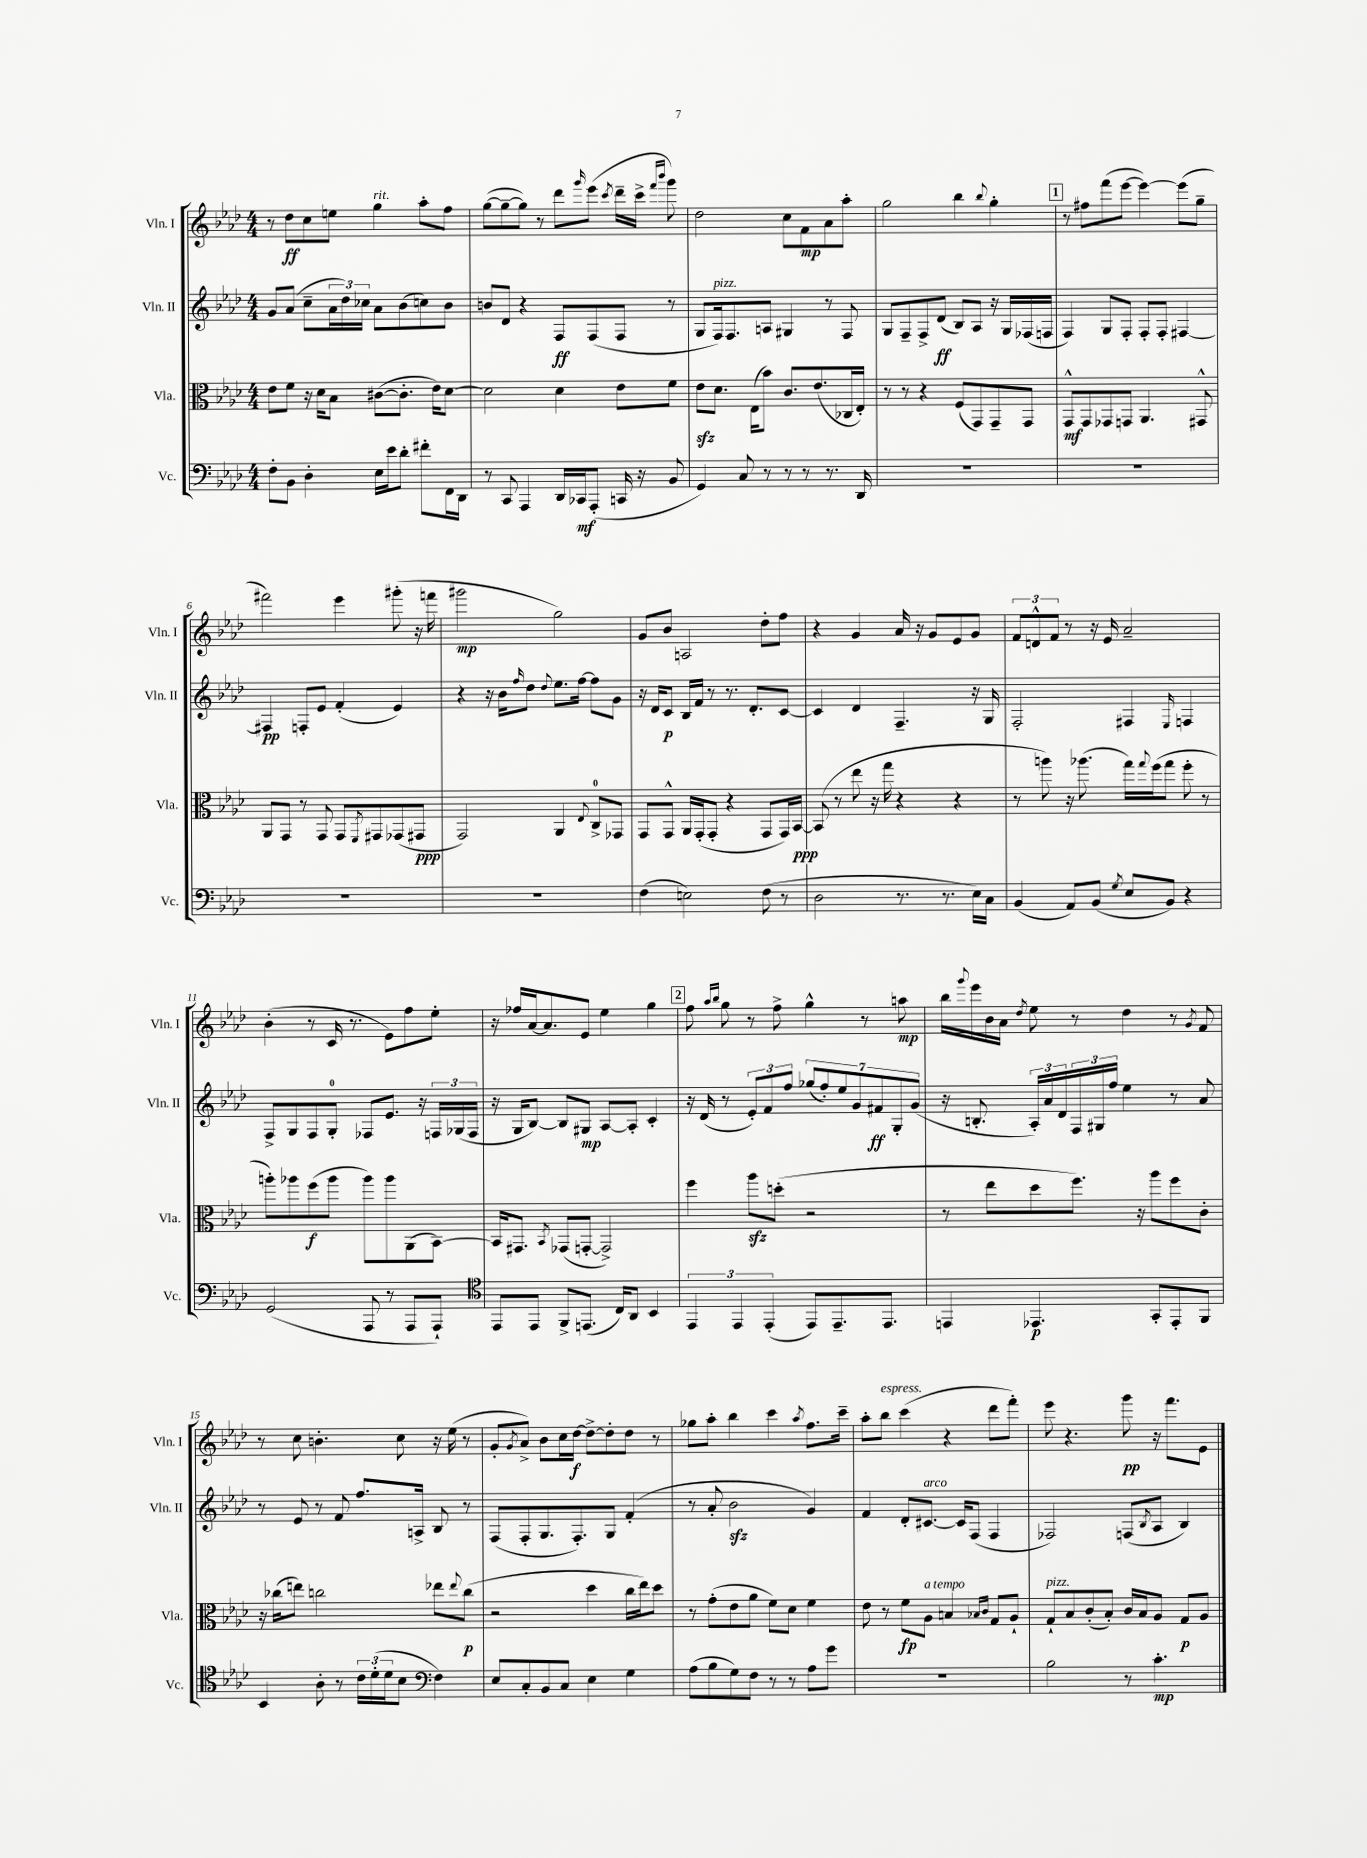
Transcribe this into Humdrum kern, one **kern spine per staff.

**kern	**dynam	**kern	**dynam	**kern	**dynam	**kern	**dynam
*part4	*part4	*part3	*part3	*part2	*part2	*part1	*part1
*staff4	*staff4	*staff3	*staff3	*staff2	*staff2	*staff1	*staff1
*I"Vc.	*	*I"Vla.	*	*I"Vln. II	*	*I"Vln. I	*
*I'Vc.	*	*I'Vla.	*	*I'Vln. II	*	*I'Vln. I	*
*clefF4	*	*clefC3	*	*clefG2	*	*clefG2	*
*k[b-e-a-d-]	*	*k[b-e-a-d-]	*	*k[b-e-a-d-]	*	*k[b-e-a-d-]	*
*M4/4	*	*M4/4	*	*M4/4	*	*M4/4	*
=1	=1	=1	=1	=1	=1	=1	=1
8F'\L	.	8e-\L	.	8g/L	.	8r	.
8BB-\J	.	8f\J	.	(8a-/J	.	8dd-\L	ff
4D-'\	.	16r	.	8cc~\L	.	8cc\	.
.	.	16d-\KL	.	.	.	.	.
.	.	8B-\J	.	24a-\L	.	8een\J	.
.	.	.	.	24dd-\)	.	.	.
.	.	.	.	24cc-X\JJ	.	.	.
!	!	!	!	!	!	!LO:TX:a:i:t=rit.	!
16E-\LL	.	([8c#X\L	.	8a-\L	.	4gg\	.
16e-\J	.	.	.	.	.	.	.
8d-'\J	.	8.c#'\J]	.	(8b-\	.	.	.
8f#X'\L	.	.	.	8ccn\)	.	8aa-'\L	.
.	.	16e-\KL)	.	.	.	.	.
16FF\L	.	[8d-\J	.	8b-\J	.	8ff\J	.
16DD-\JJ	.	.	.	.	.	.	.
=2	=2	=2	=2	=2	=2	=2	=2
8r	.	2d-\]	.	8bn/L	.	([8gg\L	.
8CC/	.	.	.	8d-/J	.	8gg~\_	.
4AAA-/	.	.	.	4r	.	8gg\J])	.
.	.	.	.	.	.	8r	.
16DD-/LL	.	4d-\	.	8F/L	ff	8ddd-\L	.
16CC-X/J	mf	.	.	.	.	.	.
.	.	.	.	.	.	16qqggg/	.
(8AAA-'/J	.	.	.	(8F/	.	(8eee-\J	.
.	.	.	.	.	.	8qccc/	.
16CCn/	.	8e-\L	.	8F/J	.	16ddd-~\LL	.
16r	.	.	.	.	.	16ccc^\JJ	.
.	.	.	.	.	.	16qqfff/LL	.
.	.	.	.	.	.	16qqbbb-/JJ	.
8BB-/	.	8f\J	.	8r	.	8ggg\)	.
=3	=3	=3	=3	=3	=3	=3	=3
4GG/)	.	8e-zz\L	.	8G/L	.	2dd-\	.
!	!	!	!	!LO:TX:a:i:t=pizz.	!	!	!
.	.	8.d-\J	.	16F/k)	.	.	.
.	.	.	.	8.F/	.	.	.
8C/	.	.	.	.	.	.	.
.	.	(16E-\KL	.	.	.	.	.
8r	.	8b-\J)	.	8An/J	.	.	.
8r	.	8.c/L	.	4G#X/	.	8cc\L	.
8r	.	.	.	.	.	8f\	mp
.	.	(8.e-/	.	.	.	.	.
8.r	.	.	.	8r	.	8a-\	.
.	.	16C-X/L	.	8F/	.	8aa-'\J	.
16DD-/	.	16E-'/JJ)	.	.	.	.	.
=4	=4	=4	=4	=4	=4	=4	=4
1r	.	8r	.	8G/L	.	2gg\	.
.	.	8r	.	8F~/	.	.	.
.	.	4r	.	8F^/	.	.	.
.	.	.	.	(8d-/J	ff	.	.
.	.	(8F/L	.	8B-/L)	.	4bb-\	.
.	.	8GG/)	.	8A-/J	.	.	.
.	.	.	.	.	.	8qqbb-/	.
.	.	8GG~/	.	16r	.	4gg'\	.
.	.	.	.	16G/LL	.	.	.
.	.	8GG/J	.	(16F-X/	.	.	.
.	.	.	.	16Fn/JJ	.	.	.
!!LO:REH:place=s1:t=1
=5	=5	=5	=5	=5	=5	=5	=5
1r	.	8GG^^/L	mf	4F/)	.	8r	.
.	.	8GG/	.	.	.	8ff#X\L	.
.	.	8GG-X/	.	8G/L	.	(8fff\	.
.	.	8GGn/J	.	8F'/J	.	[8eee-\J	.
.	.	4.AA-/	.	8F'/L	.	4eee-\_)	.
.	.	.	.	8F'/J	.	.	.
.	.	.	.	[4F#X/	.	(8eee-\L]	.
.	.	8GG#X^^/	.	.	.	8gg~\J	.
!!LO:LB:g=z
=6	=6	=6	=6	=6	=6	=6	=6
1r	.	8AA-/L	.	4F#X/]	pp	2fff#X\)	.
.	.	8GG/J	.	.	.	.	.
.	.	8r	.	8Fn'/L	.	.	.
.	.	8GG/	.	8e-/J	.	.	.
.	.	8GG/L	.	(4f'/	.	4eee-\	.
.	.	8qFF/	.	.	.	.	.
.	.	8GG#X/	.	.	.	.	.
.	.	(8GG-X/	.	4e-/)	.	(8ggg#X'\	.
.	.	8GG#X/J	ppp	.	.	16r	.
.	.	.	.	.	.	16fffn\	.
=7	=7	=7	=7	=7	=7	=7	=7
1r	.	2GG/)	.	4r	.	2ggg#X\	mp
.	.	.	.	16r	.	.	.
.	.	.	.	16b-\KL	.	.	.
.	.	.	.	16qqff/	.	.	.
.	.	.	.	8dd-\J	.	.	.
.	.	.	.	8qqdd-/	.	.	.
.	.	4AA-/	.	8.ee-\L	.	2gg\)	.
.	.	.	.	[16ff\Jk	.	.	.
.	.	8qqE-/	.	.	.	.	.
.	.	8C^/L	.	8ff\L]	.	.	.
.	.	8GG-X/J	.	8g\J	.	.	.
=8	=8	=8	=8	=8	=8	=8	=8
(4F\	.	8GG/L	.	16r	.	8g/L	.
.	.	.	.	16d-/KL	.	.	.
.	.	8GG^^/J	.	8c/J	p	8b-/J	.
2En\)	.	16AA-/LL	.	16B-/LL	.	2An/	.
.	.	(16GG'/J	.	16f/JJ	.	.	.
.	.	8GG'/J	.	8r	.	.	.
.	.	4r	.	8.r	.	.	.
.	.	.	.	8.d-'/L	.	.	.
(8F\	.	8GG/L	.	.	.	8dd-'\L	.
8r	.	16GG/L)	.	[8c/J	.	8ff\J	.
.	.	[16BB-/JJ	ppp	.	.	.	.
=9	=9	=9	=9	=9	=9	=9	=9
2D-\	.	(8BB-/]	.	4c/]	.	4r	.
.	.	8r	.	.	.	.	.
.	.	8ee-\	.	4d-/	.	4g/	.
.	.	16r	.	.	.	.	.
.	.	16gg\	.	.	.	.	.
8.r	.	4r	.	4.F~/	.	16a-/	.
.	.	.	.	.	.	16r	.
.	.	.	.	.	.	8g/L	.
8.r	.	.	.	.	.	.	.
.	.	4r	.	.	.	8e-/	.
16E-\LL)	.	.	.	16r	.	8g/J	.
16C\JJ	.	.	.	16G/	.	.	.
=10	=10	=10	=10	=10	=10	=10	=10
(4BB-/	.	8r	.	2F'/	.	12f/L	.
.	.	.	.	.	.	12dn^^/	.
.	.	8aan\)	.	.	.	.	.
.	.	.	.	.	.	12f/J	.
8AA-/L)	.	16r	.	.	.	8r	.
.	.	(8.aa-X\	.	.	.	.	.
(8BB-/J	.	.	.	.	.	16r	.
.	.	.	.	.	.	16e-/	.
8qG/	.	.	.	.	.	.	.
8E-/L	.	16gg\LL)	.	4F#X/	.	2a-~/	.
.	.	8qqgg/	.	.	.	.	.
.	.	(16ff\J	.	.	.	.	.
8BB-/J)	.	8gg\J	.	.	.	.	.
.	.	.	.	16qqE-/	.	.	.
4r	.	8ff'\	.	4Fn/	.	.	.
.	.	8r	.	.	.	.	.
!!LO:LB:g=z
=11	=11	=11	=11	=11	=11	=11	=11
(2GG/	.	8aan'\L)	.	8F^/L	.	(4b-'\	.
.	.	8aa-X\	.	8G/	.	.	.
.	.	(8ff\	f	8F/	.	8r	.
.	.	8aa-\J	.	8G'/J	.	16c/	.
.	.	.	.	.	.	8.r	.
8AAA-/	.	8aa-\L)	.	8F-X/L	.	.	.
8r	.	8aa-\	.	8.e-/J	.	8e-\L)	.
8AAA-/L	.	(8AA-\	.	.	.	8ff\	.
.	.	.	.	16r	.	.	.
8AAA-`/J)	.	[8BB-\J)	.	24Fn/LL	.	8ee-'\J	.
.	.	.	.	(24G-X/	.	.	.
.	.	.	.	24F/JJ	.	.	.
=12	=12	=12	=12	=12	=12	=12	=12
*clefC4	*	*	*	*	*	*	*
8EE-/L	.	16BB-/KL]	.	16r	.	16r	.
.	.	8.GG#X/J	.	16G/KL	.	16ff-X/LL	.
8EE-/J	.	.	.	[8B-/J)	.	[16a-/J	.
.	.	.	.	.	.	8.a-/]	.
.	.	8qBB-/	.	.	.	.	.
8FF^/L	.	(8GG-X/L	.	8B-/L]	.	.	.
(8.EEn/J	.	[8GGn'/J	.	8G#X/J	mp	8e-/J	.
.	.	2GG^/])	.	[8A-/L	.	4ee-\	.
16C/KL)	.	.	.	.	.	.	.
8AA-/J	.	.	.	8A-'/J]	.	.	.
4BB-/	.	.	.	4c'/	.	4gg\	.
!!LO:REH:place=s1:t=2
=13	=13	=13	=13	=13	=13	=13	=13
6EE-/	.	4ff\	.	16r	.	8ff\	.
.	.	.	.	(16d-/	.	.	.
.	.	.	.	.	.	16qqaa-/LL	.
.	.	.	.	.	.	16qqbb-/JJ	.
.	.	.	.	8r	.	8gg\	.
6EE-/	.	.	.	.	.	.	.
.	.	8aa-zz\L	.	12e-'/L)	.	8r	.
(6EE-'/	.	.	.	12f/	.	.	.
.	.	(8ddn'\J	.	.	.	8ff^\	.
.	.	.	.	12ff/J	.	.	.
8EE-/L)	.	2r	.	(14gg-X/L	.	4gg^^\	.
.	.	.	.	14ff'/)	.	.	.
8.EE-~/	.	.	.	.	.	.	.
.	.	.	.	14ee-/	.	.	.
.	.	.	.	14g/	.	.	.
.	.	.	.	.	.	8r	.
.	.	.	.	14f#X/	ff	.	.
8.EE-/J	.	.	.	.	.	.	.
.	.	.	.	14G'/	.	.	.
.	.	.	.	.	.	8aan\	mp
.	.	.	.	(14g/J	.	.	.
=14	=14	=14	=14	=14	=14	=14	=14
4EEn/	.	8r	.	16r	.	16bb-\LL	.
.	.	.	.	.	.	8qqggg/	.
.	.	.	.	8.Bn'/	.	16eee-\	.
.	.	8ee-\L	.	.	.	16b-\	.
.	.	.	.	.	.	16a-\JJ	.
.	.	.	.	.	.	8qdd-/	.
4.EE-X/	p	8dd-\	.	24A-'/LL)	.	8ee-\	.
.	.	.	.	24a-/	.	.	.
.	.	.	.	24d-/	.	.	.
.	.	8.ff\J)	.	24F/	.	8r	.
.	.	.	.	24G#X/	.	.	.
.	.	.	.	24ff/JJ	.	.	.
.	.	.	.	4ee-\	.	4dd-\	.
.	.	16r	.	.	.	.	.
8GG'/L	.	8aa-\L	.	.	.	.	.
8EE-'/	.	8ff\	.	8r	.	8r	.
.	.	.	.	.	.	8qg/	.
8FF/J	.	8c'\J	.	8a-/	.	8f/	.
!!LO:LB:g=z
=15	=15	=15	=15	=15	=15	=15	=15
4BB-/	.	16r	.	8r	.	8r	.
.	.	(16cc-X\KL	.	.	.	.	.
.	.	8een\J)	.	8e-/	.	8cc\	.
8A-'\	.	2ccn\	.	8r	.	4.bn'\	.
8r	.	.	.	8f/	.	.	.
24c\LL	.	.	.	8.ff/L	.	.	.
(24d-'\	.	.	.	.	.	.	.
24d-\J	.	.	.	.	.	.	.
8B-\J	.	.	.	.	.	8cc\	.
.	.	.	.	16An^/Jk	.	.	.
*clefF4	*	*	*	*	*	*	*
4F\)	.	8ee-X\L	.	8B-/	.	16r	.
.	.	.	.	.	.	(16ee-\	.
.	.	8qqee-/	.	.	.	.	.
.	.	(8cc\J	p	8r	.	8r	.
=16	=16	=16	=16	=16	=16	=16	=16
8E-/L	.	2r	.	(8F/L	.	8g'/L	.
.	.	.	.	.	.	8qg/	.
8C'/	.	.	.	8F'/	.	8a-^/J)	.
8BB-/	.	.	.	8.G/	.	8b-\L	.
8C/J	.	.	.	.	.	16cc\L	.
.	.	.	.	8.F'/)	.	[16dd-\JJ	f
4E-\	.	4dd-\	.	.	.	8dd-^\L_	.
.	.	.	.	8G/J	.	8dd-'\]	.
4G\	.	16cc\LL	.	(4f'/	.	8dd-\J	.
.	.	16ee-\J)	.	.	.	.	.
.	.	8dd-\J	.	.	.	8r	.
=17	=17	=17	=17	=17	=17	=17	=17
(8A-\L	.	8r	.	8r	.	8gg-X\L	.
8B-\	.	(8g'\L	.	8a-'/	.	8aa-'\J	.
8G\)	.	8e-\	.	2b-zz\	.	4bb-\	.
8F\J	.	8a-\J	.	.	.	.	.
8r	.	8f\L)	.	.	.	4ccc\	.
8r	.	8d-\J	.	.	.	.	.
.	.	.	.	.	.	8qaa-/	.
8A-\L	.	4f\	.	4g/)	.	8.ff\L	.
8g\J	.	.	.	.	.	.	.
.	.	.	.	.	.	16ccc~\Jk	.
=18	=18	=18	=18	=18	=18	=18	=18
1r	.	8e-\	.	4f/	.	8aa-'\L	.
!	!	!	!	!	!	!LO:TX:a:i:t=espress.	!
.	.	8r	.	.	.	8bb-\J	.
.	.	8f\L	fp	8d-'/L	.	(4ccc\	.
!	!	!	!	!LO:TX:a:i:t=arco	!	!	!
!	!	!LO:TX:a:i:t=a tempo	!	!	!	!	!
.	.	8A-\J	.	[8.c#X/J	.	.	.
.	.	4Bn/	.	.	.	4r	.
.	.	.	.	16c#/KL]	.	.	.
.	.	.	.	(8F/J	.	.	.
.	.	16qqB-X/LL	.	.	.	.	.
.	.	16qqc/JJ	.	.	.	.	.
.	.	8G/L	.	4F/	.	8ddd-\L	.
.	.	8A-`/J	.	.	.	8fff'\J)	.
=19	=19	=19	=19	=19	=19	=19	=19
!	!	!LO:TX:a:i:t=pizz.	!	!	!	!	!
2B-\	.	8G`/L	.	2F-X/)	.	8eee-\	.
.	.	8B-/	.	.	.	4.r	.
.	.	(8c'/	.	.	.	.	.
.	.	8B-'/J)	.	.	.	.	.
8r	.	16c/LL	.	(8Fn/L	.	8ggg\	pp
.	.	16B-/J	.	.	.	.	.
.	.	.	.	8qB-/	.	.	.
4.c'\	mp	8A-/J	.	8A-/J	.	16r	.
.	.	.	.	.	.	8.fff\L	.
.	.	8G/L	p	4B-/)	.	.	.
.	.	8A-/J	.	.	.	8e-\J	.
==	==	==	==	==	==	==	==
*-	*-	*-	*-	*-	*-	*-	*-
